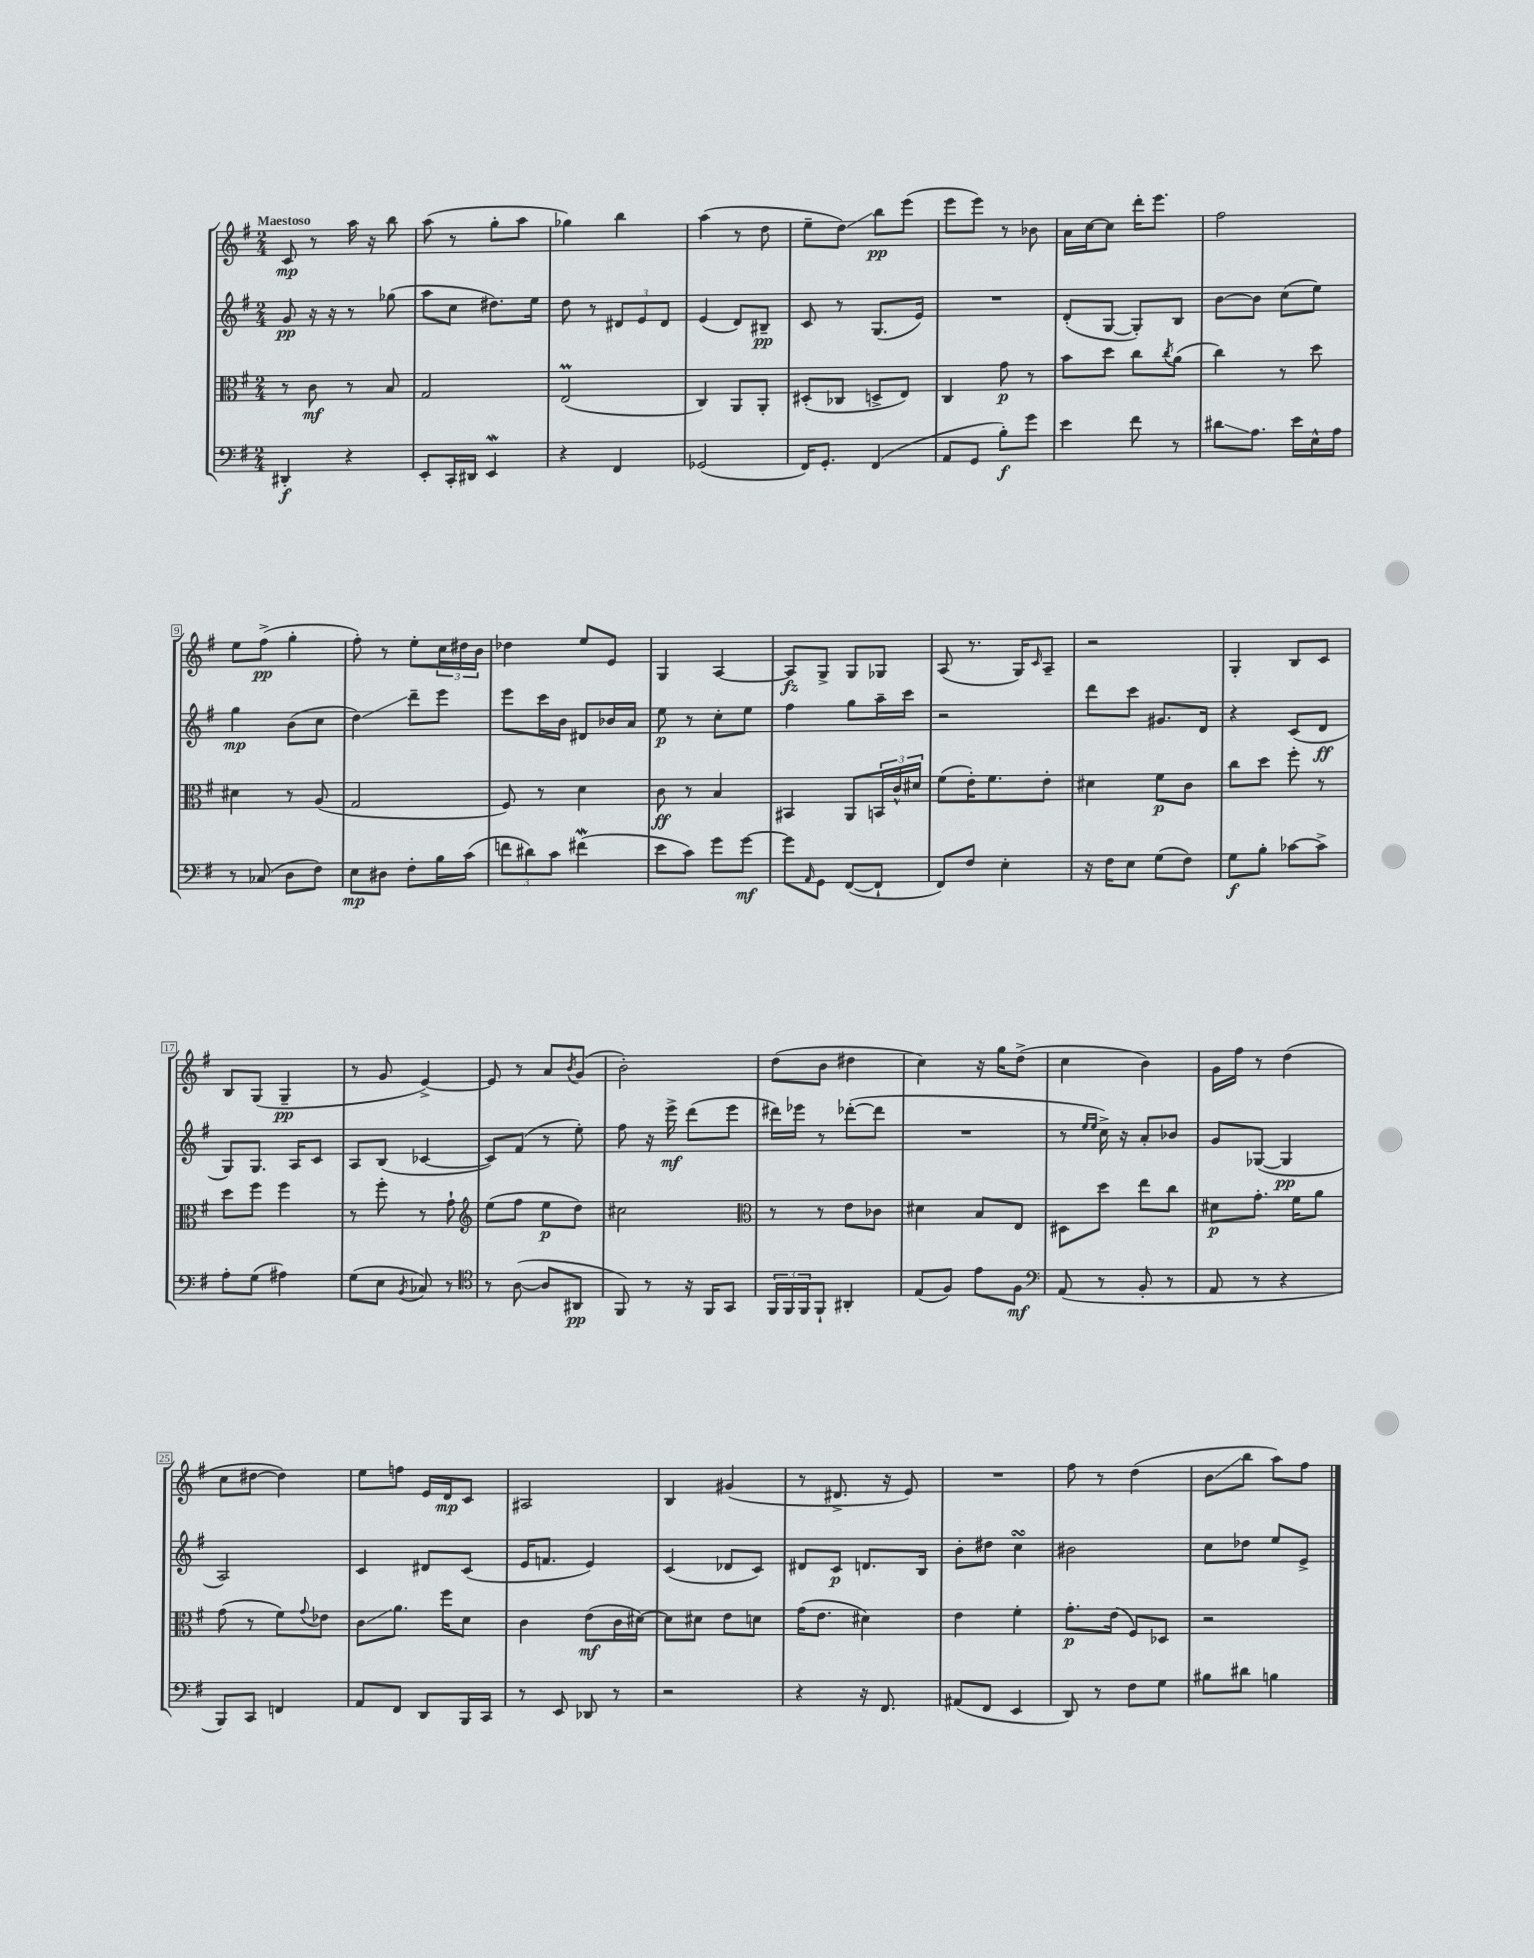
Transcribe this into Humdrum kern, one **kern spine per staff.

**kern	**kern	**kern	**kern
*staff4	*staff3	*staff2	*staff1
*clefF4	*clefC3	*clefG2	*clefG2
*k[f#]	*k[f#]	*k[f#]	*k[f#]
*M2/4	*M2/4	*M2/4	*M2/4
4DD#'	8r	8g	8c
.	8c	16r	8r
.	.	16r	.
4r	8r	8r	16aa
.	.	.	16r
.	8B	(8gg-	8bb
=	=	=	=
8EE'	2G	8aa	(8aa
16CC'	.	8cc	8r
16DD#	.	.	.
4EE	.	8.dd#)	8gg'
.	.	.	8aa
.	.	16ee	.
=	=	=	=
4r	(2E	8dd	4gg-)
.	.	8r	.
4FF#	.	12d#	4bb
.	.	12e	.
.	.	12d#	.
=	=	=	=
(2GG-	4C)	(4e	(4aa
.	8AA	8d)	8r
.	8AA'	8B#~	8dd
=	=	=	=
16FF#)	(8D#'	8c	8ee~
8.GG'	.	.	.
.	8C-	8r	8dd)
(4FF#	8D^	(8.G	8bb
.	8E)	.	(8eee
.	.	16e)	.
=	=	=	=
8AA	4C	2r	8eee
8GG	.	.	8eee)
8B')	8g	.	8r
8g	8r	.	8b-
=	=	=	=
4e	8b	(8d'	16a
.	.	.	[16cc
.	8dd	[8G	8cc]
8f#	8cc	8G'])	16ddd'
.	.	.	8.eee
.	8qcc	.	.
8r	(8a	8B	.
=	=	=	=
8d#	4cc)	[8b	2ff#
8.A	.	8b]	.
.	8r	(8cc	.
16e	.	.	.
16E^^	8dd	8ee)	.
16A	.	.	.
=	=	=	=
8r	4d#	4gg	8ee
(8C-	.	.	(8ff#^
8D	8r	(8b	4gg'
8F#)	(8A	8cc	.
=	=	=	=
8E	2G	4dd)	8ff#')
8D#	.	.	8r
8F#'	.	8ddd~	8ee'
16B	.	8eee	24cc
.	.	.	24dd#
(16c	.	.	.
.	.	.	24b
=	=	=	=
12f	8F#)	8eee	4dd-
12d#)	.	.	.
.	8r	16ccc	.
12c	.	.	.
.	.	16b	.
(4f#	4d	8d#	8ee
.	.	16b-	8e
.	.	16a	.
=	=	=	=
8e	8c	8ee	4G
8c)	8r	8r	.
8g	4B	8cc'	[4A
[8g	.	8ee	.
=	=	=	=
8g]	4BB#	4ff#	8A]
16qqAA	.	.	.
8GG	.	.	8G^
([8FF#	8AA	8gg	8G
8FF#`]	24BB	16aa~	8G-
.	24c^^	.	.
.	.	16ccc	.
.	24d#	.	.
=	=	=	=
8FF#)	(8f#	2r	(8A
8F#	16e')	.	8.r
.	8.f#	.	.
4E'	.	.	.
.	.	.	16G)
.	.	.	16qqc
.	8e'	.	8A~
=	=	=	=
16r	4d#	8ddd	2r
16F#	.	.	.
8E	.	8ccc	.
(8G	8f#	8.g#	.
8F#)	8c	.	.
.	.	16d	.
=	=	=	=
8G	8cc	4r	4G'
8B'	8dd	.	.
[8c-	8ff#'	(8c	8B
8c-^]	8r	8d	8c
=	=	=	=
8A'	8dd	8G)	8B
(8G	8ff#	8.G	(8G
4A#)	4ff#	.	4G~
.	.	16A	.
.	.	8c	.
=	=	=	=
(8G	8r	8A	8r
8E	8ff#'	(8B	8g
8qBB	.	.	.
8C-)	8r	[4c-	[4e^)
8r	8g`	.	.
=	=	=	=
*clefC4	*clefG2	*	*
8r	(8ee	8c-])	8e]
([8A	8ff#	(8f#	8r
8A]	8ee	8r	8a
.	.	.	8qb
8AA#	8dd)	8ee')	(8g
=	=	=	=
8FF#)	2cc#	8ff#	2b')
8r	.	16r	.
.	.	16eee^	.
16r	.	(8ddd	.
16FF#	.	.	.
8GG	.	8eee	.
=	=	=	=
*	*clefC3	*	*
24FF#	8r	16ddd#)	(8dd
24FF#	.	.	.
.	.	16eee-	.
24FF#	.	.	.
8FF#`	8r	8r	8b
4AA#'	8e	([8ddd-'	4dd#
.	8c-	8ddd-]	.
=	=	=	=
(8E	4d#	2r	4cc)
8F#)	.	.	.
8e	8B	.	16r
.	.	.	16gg
8F#	8E	.	(8dd^
=	=	=	=
*clefF4	*	*	*
(8AA	8D#	8r	4cc
.	.	16qqee	.
.	.	16qqee	.
8r	8dd	16cc^)	.
.	.	16r	.
8BB'	8ee	8a'	4b)
8r	8cc	8b-	.
=	=	=	=
8AA	8d#	8g	16g
.	.	.	16ff#
8r	8.g'	([8G-	8r
4r	.	4G-]	(4dd
.	16f#	.	.
.	8a	.	.
=	=	=	=
8BBB)	(8g	2A)	8cc
8CC	8r	.	[8dd#
4FF	8f#)	.	4dd#])
.	8qqg	.	.
.	8e-	.	.
=	=	=	=
8AA	8c	4c	8ee
8FF#	8.a	.	8ff
8DD	.	8d#	16e
.	16ff#	.	16d
16BBB	8d	(8c	8c
16CC	.	.	.
=	=	=	=
8r	4c	16e	2A#
.	.	8.f	.
8EE	.	.	.
8DD-	(8e	4e)	.
8r	16c	.	.
.	[16d#)	.	.
=	=	=	=
2r	8d#]	(4c	4B
.	8d#	.	.
.	8e	8d-	(4g#
.	8d	8c)	.
=	=	=	=
4r	(16g	8d#	8r
.	8.e	.	.
.	.	8c	8.d#^
16r	4d#)	8.d	.
8.FF#	.	.	16r
.	.	.	8e)
.	.	16B	.
=	=	=	=
(8AA#	4e	8b'	2r
8FF#	.	8dd#	.
4EE	4f#'	4cc	.
=	=	=	=
8DD)	8.g'	2b#	8ff#
8r	.	.	8r
.	(16e	.	.
8F#	8F#)	.	(4dd
8G	8D-	.	.
=	=	=	=
8B#	2r	8cc	8b
8d#	.	8dd-	8bb
4B	.	8ee	8aa)
.	.	8e^	8ff#
==	==	==	==
*-	*-	*-	*-
